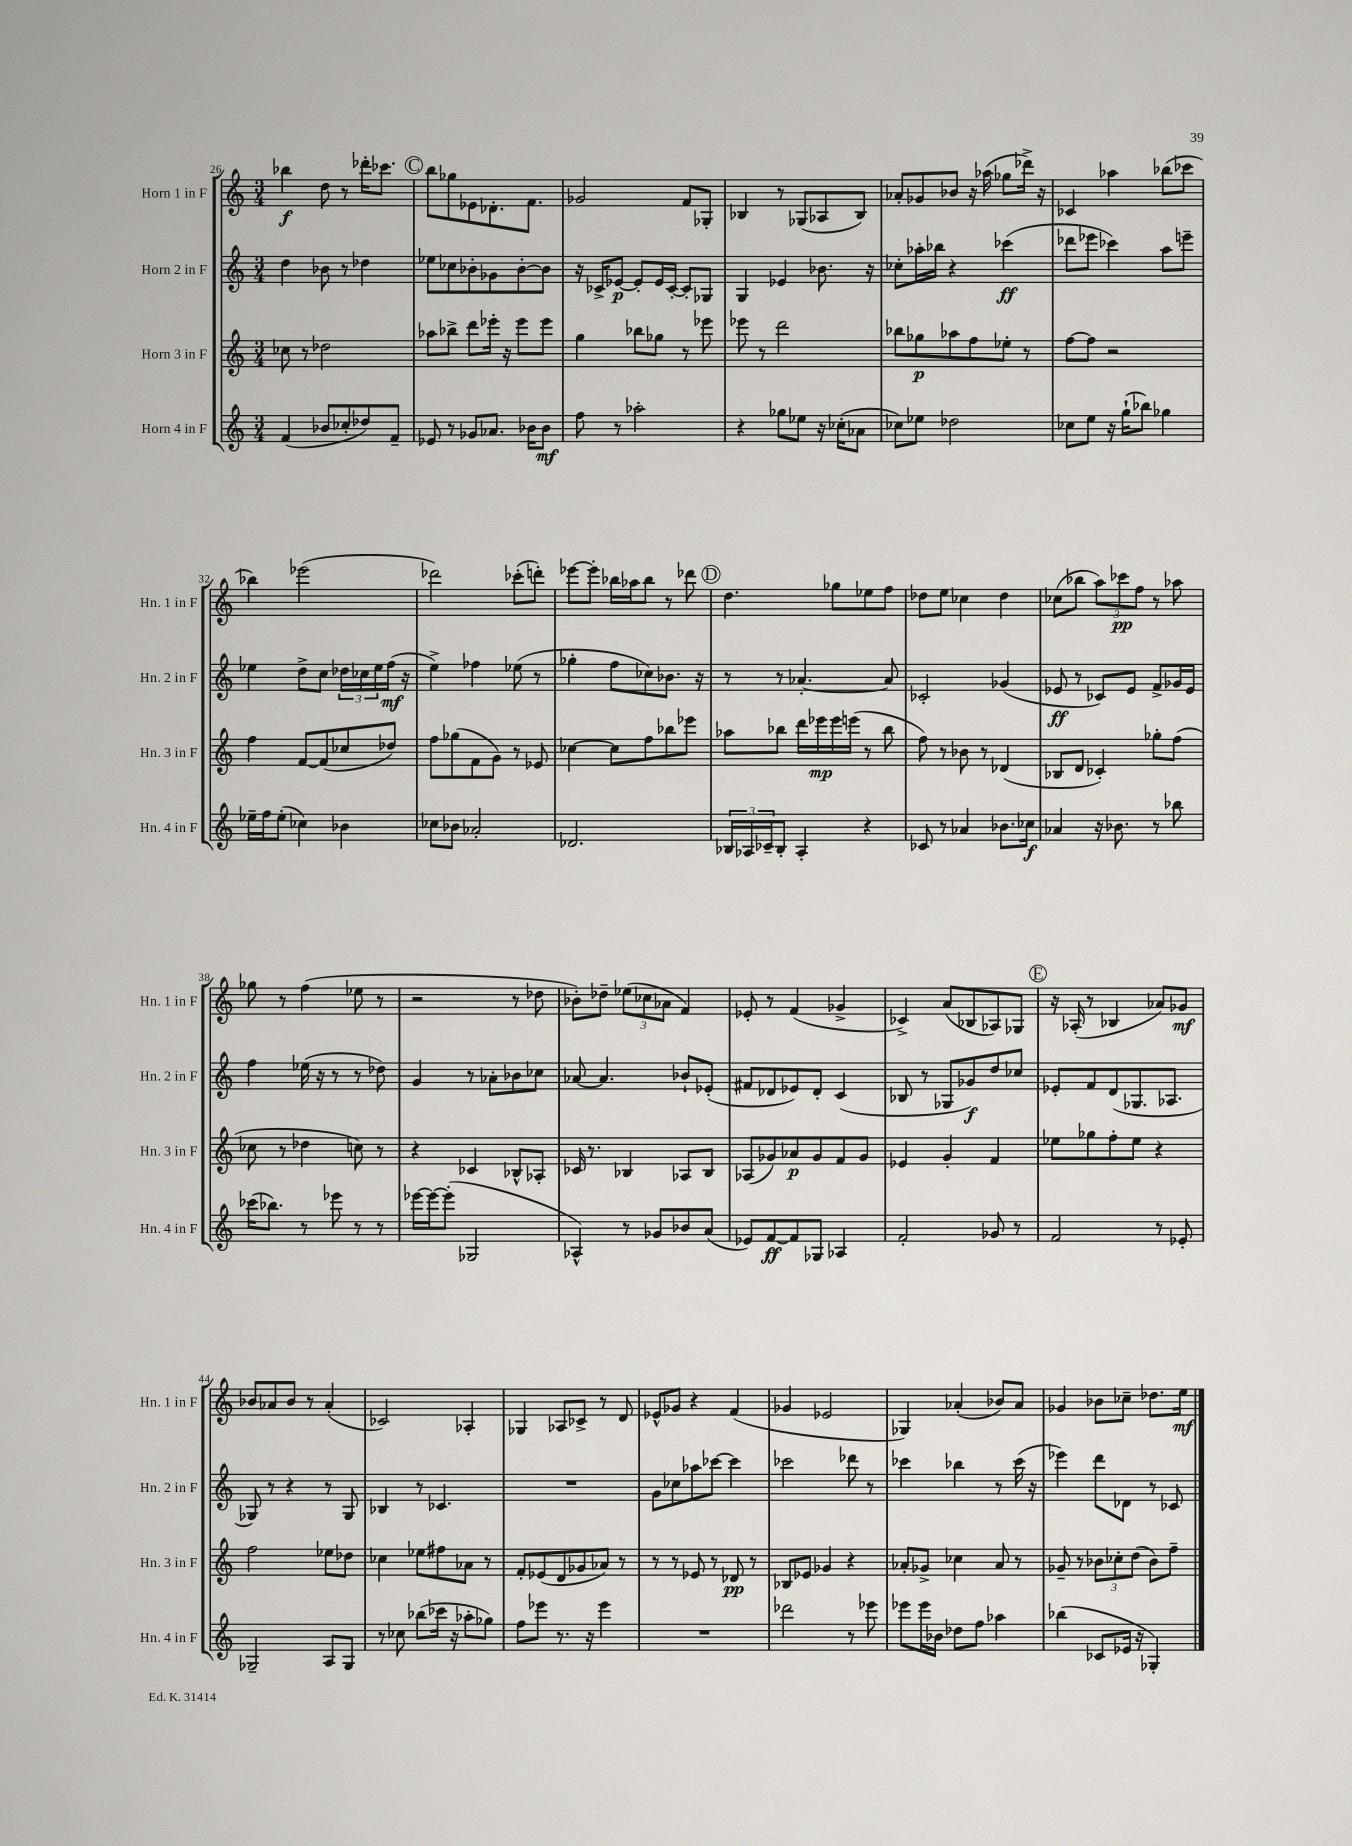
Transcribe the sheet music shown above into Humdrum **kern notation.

**kern	**kern	**kern	**kern
*staff4	*staff3	*staff2	*staff1
*clefG2	*clefG2	*clefG2	*clefG2
*k[]	*k[]	*k[]	*k[]
*M3/4	*M3/4	*M3/4	*M3/4
(4f	8cc-	4dd	4bb-
.	8r	.	.
8b-	2dd-	8b-	8dd
8cc-'	.	8r	8r
8dd-)	.	4dd-	16ddd-'
.	.	.	8.ccc-
8f~	.	.	.
=	=	=	=
8e-	8aa-	8ee-	8bb
8r	8bb-^	8cc-	8gg-
8g-	8ddd	8b-'	8e-
8.a-	16eee-'	8g-	8.d-'
.	16r	.	.
.	8eee-	[8b-'	.
16b-	.	.	8.f
8b-	8eee-	8b-]	.
=	=	=	=
8ff	4gg	16r	2g-
.	.	16c-^	.
8r	.	[8e-	.
2aa-'	8bb-	8e-']	.
.	8gg-	16e-	.
.	.	[16c-'	.
.	8r	8c-']	8f
.	8eee-	8G-	8G-'
=	=	=	=
4r	8eee-	4G	4B-
.	8r	.	.
8gg-	2ddd	4e-	8r
8ee-	.	.	(8G-
16r	.	8.b-	8A-
(16cc-'	.	.	.
8a-	.	.	8B-)
.	.	16r	.
=	=	=	=
8cc-)	8bb-	8cc-'	8a-'
8ee-	8gg-	16aa-'	8g-
.	.	16bb-	.
2dd-	8aa-	4r	8b-
.	8ff	.	16r
.	.	.	(16aa-
.	8ee-'	(4ccc-	8gg-
.	8r	.	16ddd-^)
.	.	.	16r
=	=	=	=
8cc-	[8ff	8ddd-	4c-
8ee	8ff]	8eee-	.
16r	2r	4ccc-)	4aa-
(16gg`	.	.	.
8bb-)	.	.	.
4gg-	.	8aa	(8bb-
.	.	8eee~	8ccc-
=	=	=	=
16ee-~	4ff	4ee-	4bb-)
16ff	.	.	.
(8ee-'	.	.	.
4cc-)	[8f	8dd^	(2eee-
.	(8f]	8cc	.
4b-	8cc-	24dd-	.
.	.	24cc-	.
.	.	24ee-	.
.	8dd-)	(16ff	.
.	.	16r	.
=	=	=	=
8cc-	8ff	4ee^)	2ddd-)
8b-	(8gg-	.	.
2a-'	8f	4ff-	.
.	8g)	.	.
.	8r	(8ee-	(8ccc-'
.	8e-	8r	8ddd')
=	=	=	=
2.d-	[4cc-	4gg-'	[8eee-
.	.	.	8eee-']
.	8cc-]	8ff	16bb-
.	.	.	16aa-
.	8ff	8cc-)	8bb-
.	8bb-	8.b-	8r
.	8eee-	.	8ddd-
.	.	16r	.
=	=	=	=
24B-	8aa-	8r	4.dd
24A-	.	.	.
24c-~	.	.	.
8B-'	8bb-	8r	.
4A-'	16ddd	[4.a-'	.
.	16eee-	.	.
.	16eee-	.	8gg-
.	(16eee	.	.
4r	8r	.	8ee-
.	8bb-	8a-]	8ff
=	=	=	=
8c-	8ff)	2c-'	8dd-
8r	8r	.	8ee
4a-	8b-	.	4cc-
.	8r	.	.
8.b-	(4d-	(4g-	4dd-
16cc-	.	.	.
=	=	=	=
4a-	8B-	8e-	(8cc-
.	8d	8r	8bb-
16r	4c-')	8c-)	12aa)
8.b-	.	.	.
.	.	.	12ccc-
.	.	8e-	.
.	.	.	12ff
8r	8gg-'	8f^	8r
8bb-	(8ff	16g-	8aa-
.	.	16e-	.
=	=	=	=
(16ccc-	8cc-	4ff	8gg-
8.bb-)	.	.	.
.	8r	.	8r
8r	4dd-	(16ee-	(4ff
.	.	16r	.
8eee-	.	8r	.
8r	8cc)	8r	8ee-
8r	8r	8dd-)	8r
=	=	=	=
[16eee-	4r	4g	2r
16eee-_	.	.	.
(8eee-']	.	.	.
2G-	4c-	8r	.
.	.	8a-'	.
.	8B-^^	8b-	8r
.	8A-'	8cc-	8dd-
=	=	=	=
4A-^^)	16c-	[8a-	8b-')
.	8.r	.	.
.	.	4.a-]	8dd-~
8r	4B-	.	(12ee-
.	.	.	12cc-
8g-	.	.	.
.	.	.	12a-
8b-	8A-	8b-`	4f)
(8a	8B-	(8e-'	.
=	=	=	=
8e-)	(8A-	8f#	8e-'
[8f	8g-)	8d-	8r
8f]	8a-	8e-)	(4f
8G-	8g-	8d-'	.
4A-	8f	(4c	4g-^
.	8g-	.	.
=	=	=	=
2f'	4e-	8B-	4c-^)
.	.	8r	.
.	4g'	8G-	(8a
.	.	8g-)	8B-
8g-	4f	8dd	8A-)
8r	.	8cc-	8G-
=	=	=	=
2f	8ee-	8e-'	16r
.	.	.	(16A-'
.	8gg-	8f	8r
.	8ff'	(8d	4B-
.	8ee-	8.G-	.
8r	4r	.	8a-)
.	.	8.A-	.
8e-'	.	.	8g-
=	=	=	=
2G-~	2ff	8G-)	8b-
.	.	8r	8a-
.	.	4r	8b-
.	.	.	8r
8A	8ee-	8r	(4a-'
8G-	8dd-	8G-	.
=	=	=	=
8r	4cc-	4B-	2c-)
8cc-	.	.	.
(8bb-	8ee-	8r	.
16ccc-	8ff#	4.c-	.
16r	.	.	.
8aa-'	8a-	.	4A-'
8gg-)	8r	.	.
=	=	=	=
8ff	8f'	2.r	4G-
8eee-	(8e-	.	.
8.r	8d	.	8A-
.	8g-	.	8c-^
16r	.	.	.
4eee-	8a-)	.	8r
.	8r	.	8d
=	=	=	=
2.r	8r	8g	8e-^^
.	8r	8cc-	8g-
.	8e-	8aa-	4r
.	8r	[8ccc-	.
.	8d-	4ccc-]	(4f
.	8r	.	.
=	=	=	=
2ddd-	8B-	2ccc-	4g-
.	8e-	.	.
.	4g-	.	2e-
8r	4r	8ddd-	.
8eee-	.	8r	.
=	=	=	=
8eee-	8a-'	4ccc-	4G-)
16eee-	8g-^	.	.
16b-	.	.	.
8dd-	4cc-	4bb-	(4a-'
8ff	.	.	.
4aa-	8a-	8r	8b-)
.	8r	(16ccc-	8a-
.	.	16r	.
=	=	=	=
(4bb-	8g-~	4eee-)	4g-
.	8r	.	.
8c-	12b-	8ddd	8b-
.	12cc-'	.	.
16e-	.	8d-	8cc-~
.	(12dd	.	.
16r	.	.	.
4G-')	8b-)	8r	8.dd-
.	8ff~	8c-	.
.	.	.	16ee
==	==	==	==
*-	*-	*-	*-
